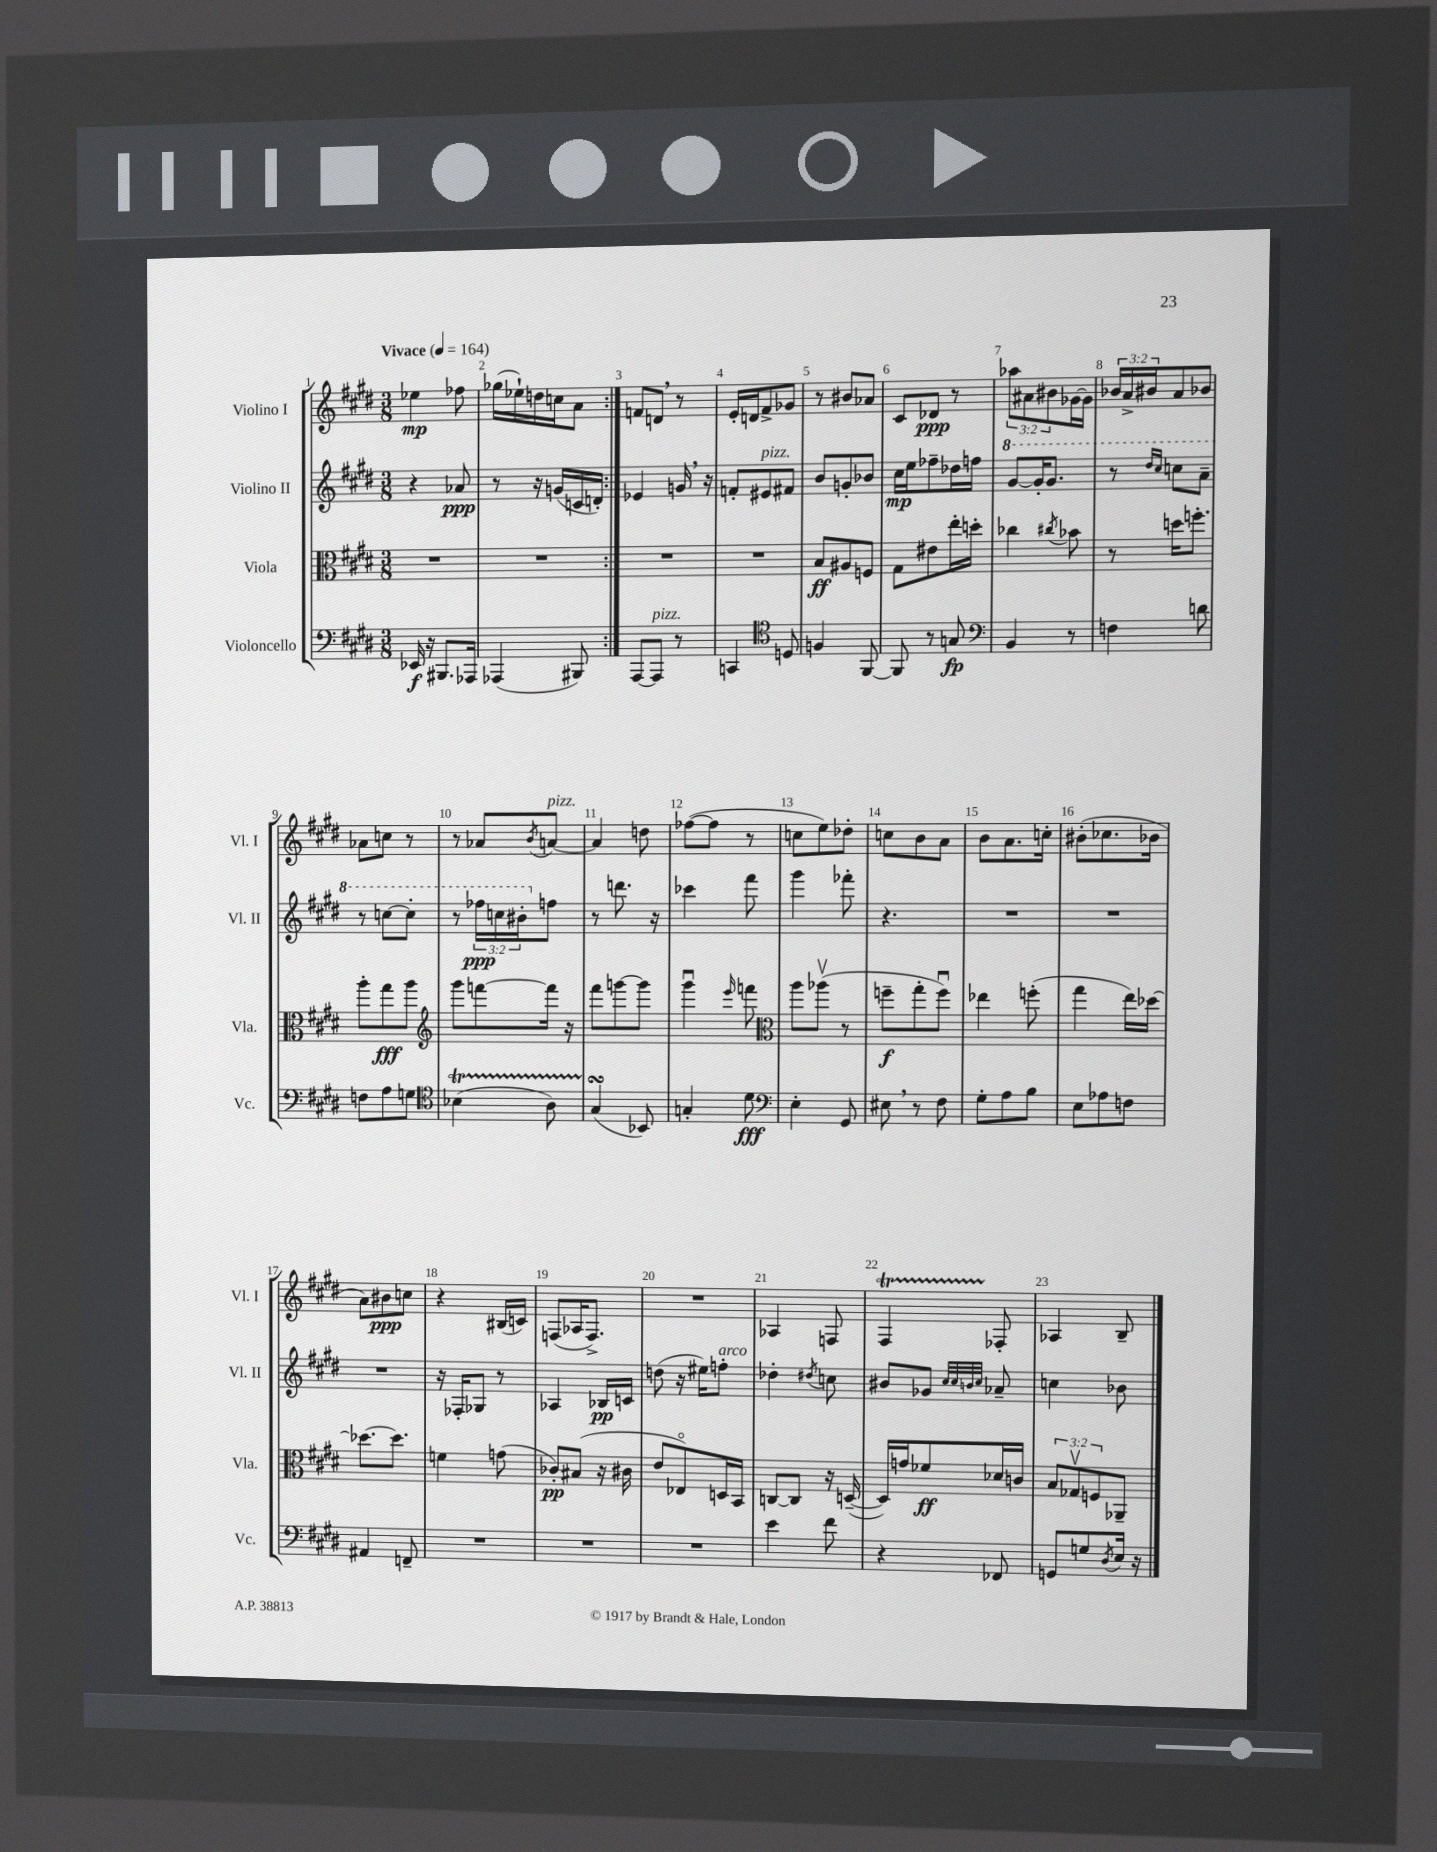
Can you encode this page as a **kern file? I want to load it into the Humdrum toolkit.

**kern	**dynam	**kern	**dynam	**kern	**dynam	**kern	**dynam
*part4	*part4	*part3	*part3	*part2	*part2	*part1	*part1
*staff4	*staff4	*staff3	*staff3	*staff2	*staff2	*staff1	*staff1
*I"Violoncello	*	*I"Viola	*	*I"Violino II	*	*I"Violino I	*
*I'Vc.	*	*I'Vla.	*	*I'Vl. II	*	*I'Vl. I	*
*clefF4	*	*clefC3	*	*clefG2	*	*clefG2	*
*k[f#c#g#d#]	*	*k[f#c#g#d#]	*	*k[f#c#g#d#]	*	*k[f#c#g#d#]	*
*M3/8	*	*M3/8	*	*M3/8	*	*M3/8	*
*MM164	*	*MM164	*	*MM164	*	*MM164	*
=1	=1	=1	=1	=1	=1	=1	=1
!	!	!	!	!	!	!LO:TX:a:B:t=Vivace	!
16EE-X/	f	4.r	.	4r	.	4ee-X\	mp
16r	.	.	.	.	.	.	.
8.BBB#X/L	.	.	.	.	.	.	.
.	.	.	.	8a-X/	ppp	8ff-X\	.
16AAA-X/Jk	.	.	.	.	.	.	.
=2	=2	=2	=2	=2	=2	=2	=2
(4AAA-X/	.	4.r	.	8r	.	(16gg-X\LL	.
.	.	.	.	.	.	16ee-X`\)	.
.	.	.	.	16r	.	16ddn\	.
.	.	.	.	(16gn/LL	.	16ccn\J	.
8BBB#X/)	.	.	.	16cn/	.	8a\J	.
.	.	.	.	16dn'/JJ)	.	.	.
=3:|!	=3:|!	=3:|!	=3:|!	=3:|!	=3:|!	=3:|!	=3:|!
[8AAA/L	.	4.r	.	4e-X/	.	8fn/L	.
!LO:TX:a:i:t=pizz.	!	!	!	!	!	!	!
8AAA/J]	.	.	.	.	.	8dn,/J	.
8r	.	.	.	16gn,/	.	8r	.
.	.	.	.	16r	.	.	.
=4	=4	=4	=4	=4	=4	=4	=4
4CCn/	.	4.r	.	8fn'/L	.	16e'/LL	.
.	.	.	.	.	.	16dn/J	.
!	!	!	!	!LO:TX:a:i:t=pizz.	!	!	!
.	.	.	.	8e#X/	.	8f#^/	.
*clefC4	*	*	*	*	*	*	*
8Dn/	.	.	.	8f#X/J	.	8g-X/J	.
=5	=5	=5	=5	=5	=5	=5	=5
4Fn/	.	8B/L	ff	8b/L	.	8r	.
.	.	8A#X/	.	8gn'/	.	8b#X/L	.
[8FF#/	.	8Fn/J	.	8b-X/J	.	8a-X/J	.
=6	=6	=6	=6	=6	=6	=6	=6
8FF#/]	.	8G#\L	.	16cc#\LL	mp	8c#/L	.
.	.	.	.	16ee\J	.	.	.
8r	.	8e#X\	.	8ff-X~\	.	8d-X/J	ppp
8Gn/	fp	16ee'\L	.	16dd-X\L	.	8r	.
.	.	16ddn'\JJ	.	16ffn\JJ	.	.	.
=7	=7	=7	=7	=7	=7	=7	=7
*clefF4	*	*	*	*	*	*	*
*	*	*	*	*8va	*	*	*
4BB/	.	4cc-X\	.	[8gg#/L	.	12aa-X\L	.
.	.	.	.	.	.	12a#X\	.
.	.	.	.	16gg#'/K]	.	.	.
.	.	.	.	.	.	12b#X\	.
.	.	.	.	8.gg#/J	.	.	.
.	.	8qcc#X/	.	.	.	.	.
8r	.	8b-X\	.	.	.	[16g-X\L	.
.	.	.	.	.	.	16g-\JJ]	.
=8	=8	=8	=8	=8	=8	=8	=8
4Fn\	.	8r	.	8r	.	24b-X/LL	.
.	.	.	.	.	.	24a^/	.
.	.	.	.	.	.	24b#X/J	.
.	.	.	.	16qqddd#/LL	.	.	.
.	.	.	.	16qqccc#/JJ	.	.	.
.	.	16ddn\KL	.	8cccn\L	.	8a/	.
.	.	8.ffn'\J	.	.	.	.	.
8dn\	.	.	.	8aa~\J	.	8b-X/J	.
!!LO:LB:g=z
=9	=9	=9	=9	=9	=9	=9	=9
8Fn\L	.	8aa'\L	.	8r	.	8a-X\L	.
8A\	.	8gg#\	fff	[8cccn\L	.	8ccn\J	.
8Gn\J	.	8aa\J	.	8ccc'\J]	.	8r	.
=10	=10	=10	=10	=10	=10	=10	=10
*clefC4	*	*clefG2	*	*	*	*	*
(4B-XT\	.	8ggg#\L	.	8r	.	8r	.
.	.	[8fffn\	.	24fff-X\LL	ppp	8a-X/L	.
.	.	.	.	24cccn\	.	.	.
.	.	.	.	24bb#X'\J	.	.	.
.	.	.	.	.	.	8qb/	.
*	*	*	*	*X8va	*	*	*
!	!	!	!	!	!	!LO:TX:a:i:t=pizz.	!
8ATTT\)	.	16fff\Jk]	.	8ffn\J	.	[8an/J	.
.	.	16r	.	.	.	.	.
=11	=11	=11	=11	=11	=11	=11	=11
(4G#sSsS/	.	8fff#\L	.	8r	.	4a/]	.
.	.	[8gggn\	.	8.dddn\	.	.	.
8BB-X/)	.	8ggg\J]	.	.	.	8ddn\	.
.	.	.	.	16r	.	.	.
=12	=12	=12	=12	=12	=12	=12	=12
4Gn'/	.	4ggg#u\	.	4ccc-X\	.	([8ff-X\L	.
.	.	.	.	.	.	8ff-\J]	.
.	.	16qqeee/	.	.	.	.	.
8d#\	fff	8fffn\	.	8fff#\	.	8r	.
=13	=13	=13	=13	=13	=13	=13	=13
*clefF4	*	*clefC3	*	*	*	*	*
4E'\	.	8aa\L	.	4ggg#\	.	8ccn\L	.
.	.	(8aa-Xv\J	.	.	.	8ee\)	.
8GG#/	.	8r	.	8fff-X'\	.	8dd-X'\J	.
=14	=14	=14	=14	=14	=14	=14	=14
8E#X,\	.	8ffn~\L	f	4.r	.	8ccn\L	.
8r	.	8gg#'\	.	.	.	8b\	.
8F#\	.	8ffu\J)	.	.	.	8a\J	.
=15	=15	=15	=15	=15	=15	=15	=15
8G#'\L	.	4ee-X\	.	4.r	.	8b\L	.
8A\	.	.	.	.	.	8.a\	.
8B\J	.	(8ffn'\	.	.	.	.	.
.	.	.	.	.	.	16ccn'\Jk	.
=16	=16	=16	=16	=16	=16	=16	=16
8E\L	.	4gg#\	.	4.r	.	(8b#X'\L	.
8A-X\	.	.	.	.	.	8.cc-X\	.
8Fn\J	.	16ee\LL)	.	.	.	.	.
.	.	[16dd-X\JJ	.	.	.	16b-X\Jk	.
!!LO:LB:g=z
=17	=17	=17	=17	=17	=17	=17	=17
4AA#X/	.	8.dd-X\L_	.	4.r	.	8a\L)	.
.	.	.	.	.	.	8b#X\	ppp
.	.	8.dd-\J]	.	.	.	.	.
8FFn~/	.	.	.	.	.	8ccn\J	.
=18	=18	=18	=18	=18	=18	=18	=18
4.r	.	4fn\	.	16r	.	4r	.
.	.	.	.	16F-X'/KL	.	.	.
.	.	.	.	8G-X/J	.	.	.
.	.	(8gn\	.	8r	.	(16B#X/LL	.
.	.	.	.	.	.	16cn/JJ)	.
=19	=19	=19	=19	=19	=19	=19	=19
4.r	.	8c-X'/L)	pp	4A-X/	.	(8Fn/L	.
.	.	(8B#X/J	.	.	.	16A-X/K	.
.	.	.	.	.	.	8.F^/J)	.
.	.	16r	.	16B-X/LL	pp	.	.
.	.	16c#X\	.	16cn/JJ	.	.	.
=20	=20	=20	=20	=20	=20	=20	=20
4.r	.	8e/L	.	(8ddn\	.	4.r	.
.	.	8E-X/)	.	16r	.	.	.
.	.	.	.	16ee#X\KL)	.	.	.
!	!	!	!	!LO:TX:a:i:t=arco	!	!	!
.	.	16Dn/L	.	8ffn'\J	.	.	.
.	.	16BB/JJ	.	.	.	.	.
=21	=21	=21	=21	=21	=21	=21	=21
4e\	.	[8Cn/L	.	4dd-X'\	.	4A-X/	.
.	.	8C/J]	.	.	.	.	.
.	.	.	.	8qdd#X/	.	.	.
8f#\	.	16r	.	8ccn\	.	8Fn/	.
.	.	([16Dn~/	.	.	.	.	.
=22	=22	=22	=22	=22	=22	=22	=22
4r	.	16D/LL])	.	8b#X/L	.	4F#T/	.
.	.	16gn/J	.	.	.	.	.
.	.	8f-X/	ff	8g-X/J	.	.	.
.	.	.	.	32qqcc#/LLL	.	.	.
.	.	.	.	32qqcc#/	.	.	.
.	.	.	.	32qqbn/	.	.	.
.	.	.	.	32qqcc#/JJJ	.	.	.
8FF-X/	.	16d-X/L	.	8a-X~/	.	8F-X'/	.
.	.	16cn/JJ	.	.	.	.	.
=23	=23	=23	=23	=23	=23	=23	=23
8GGn/L	.	12B/L	.	4ccn\	.	4A-X/	.
.	.	12G-Xv/	.	.	.	.	.
8Gn/	.	.	.	.	.	.	.
.	.	12Fn/	.	.	.	.	.
8qD#/	.	.	.	.	.	.	.
16E/Jk	.	8AA-X~/J	.	8b-X\	.	8B~/	.
16r	.	.	.	.	.	.	.
==	==	==	==	==	==	==	==
*-	*-	*-	*-	*-	*-	*-	*-
